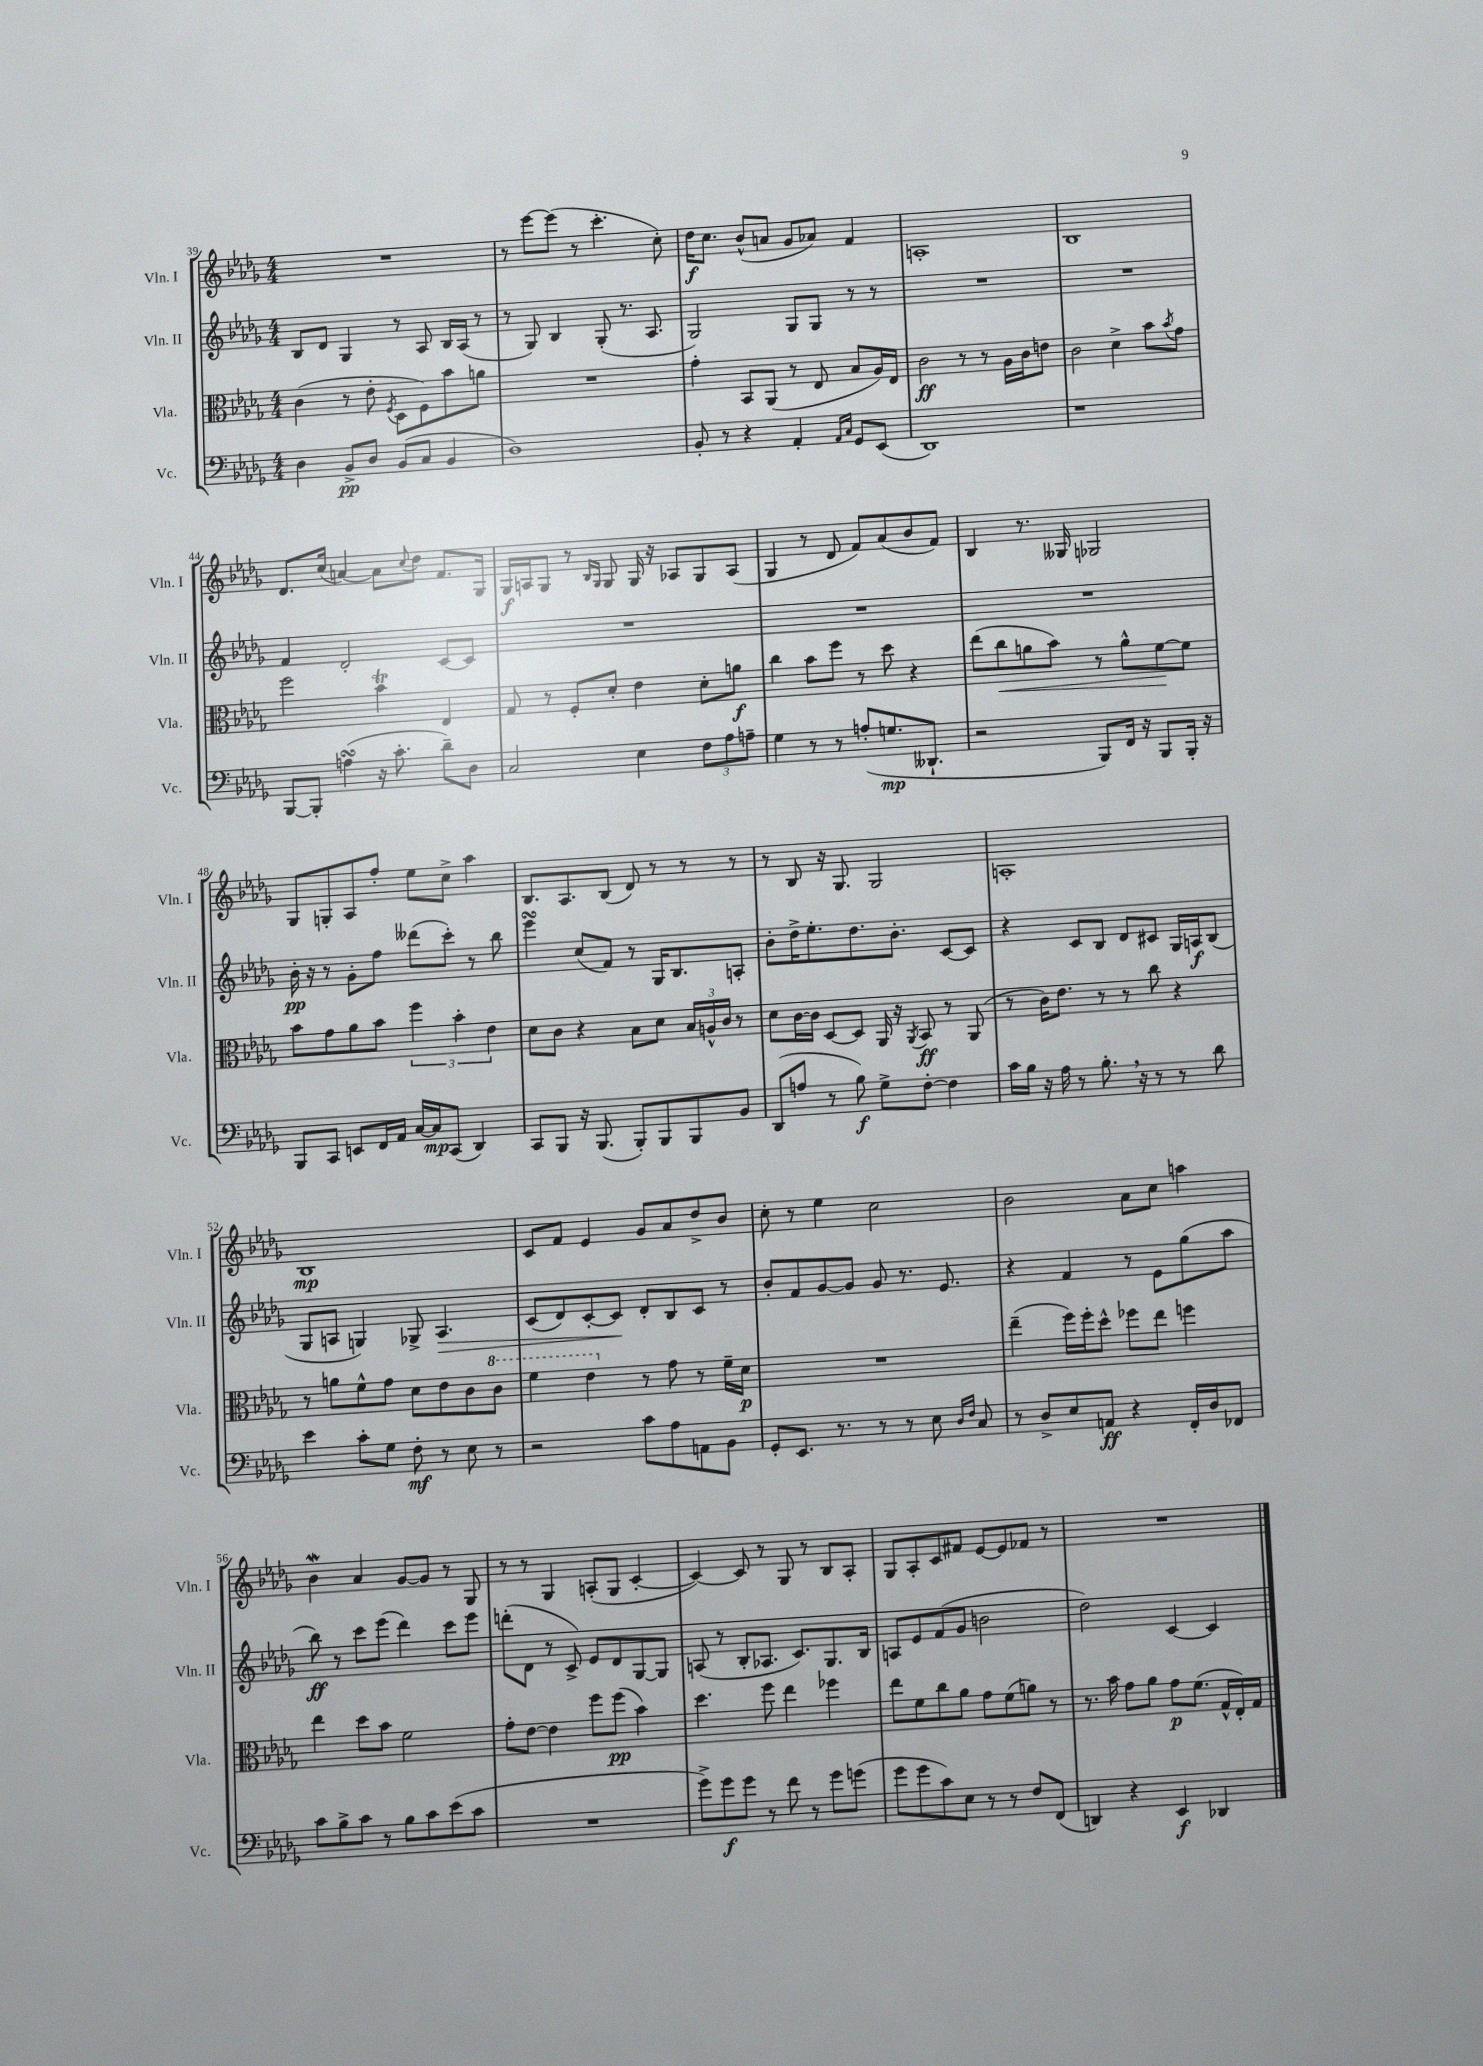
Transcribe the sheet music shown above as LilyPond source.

<<
\new StaffGroup <<
\new Staff = "s0" \with { instrumentName = "Vln. I" shortInstrumentName = "Vln. I" } {
    \clef treble \key des \major \numericTimeSignature \time 4/4
    R1 |
    r8 ees'''8~ ees'''8( r8 c'''4.-. c''8-.) |
    des''16\f c''8. bes'8-^( a'8 ges'8 aes'8) f'4 |
    a1-. |
    bes1 |
    des'8. c''16( a'4~) a'8 \appoggiatura { c''8 } des''8 f'8. ges16 |
    ges16\f a16 ges8 r8 \grace { bes16 ges16 } ges8 ges16 r16 aes8 ges8 aes8( |
    ges4 r8 des'8 f'8) aes'8( bes'8 f'8) |
    bes4 r8. geses16 ges2 |
    ges8 g8-. aes8 f''8-. ees''8 c''8-> aes''4 |
    bes8. aes8. bes8( des'8) r8 r8 r8 |
    r8 bes8 r16 ges8. ges2 |
    a1-. |
    bes1\mp |
    c'8 f'8 ees'4 ges'8 aes'8 des''8-> bes'8 |
    c''8-. r8 ees''4 c''2 |
    bes'2 aes'8 c''8 a''4 |
    bes'4\mordent aes'4 ges'8~ ges'8 r8 ges8 |
    r8 r8 ges4 a8-.( ges8 c'4~-. |
    c'4~) c'8 r8 ges8 r8 bes8 aes8-. |
    ges8 aes8-. c'8 fis'8 ees'8~ ees'8 fes'8 r8 |
    R1 \bar "|." |
}
\new Staff = "s1" \with { instrumentName = "Vln. II" shortInstrumentName = "Vln. II" } {
    \clef treble \key des \major \numericTimeSignature \time 4/4
    bes8 des'8 ges4 r8 aes8 bes16 aes16( r8 |
    r8 ges8) bes4 ges8-.( r8. aes8. |
    ges2) ges8 ges8 r8 r8 |
    R1 |
    R1 |
    f'4 des'2-. c'8~ c'8 |
    R1 |
    R1 |
    R1 |
    bes'16-.\pp r16 r8 ges'8-. f''8 deses'''8( c'''8-.) r8 bes''8 |
    ees'''4\turn c''8( f'8) r8 ges16 bes8. a8-. |
    bes'8-. des''16-> ees''8.-. des''8. bes'8.-. c'8~ c'8 |
    r4 c'8 bes8 des'8 cis'8 ges16 a16\f bes8( |
    ges8 a8 g4) ges8-> a4.\> |
    c'8( des'8) c'8~-. c'8\! des'8-. bes8 c'8 r8 |
    bes'8-. f'8 ges'8~ ges'8 ges'8 r8. ees'8. |
    r4 f'4 r8 ees'8 ges''8( aes''8 |
    bes''8\ff) r8 c'''8 ees'''8( des'''4) c'''8 ees'''8 |
    d'''8-.( des'8 r8 c'8->) ees'8 des'8 ges8~ ges8 |
    a8( r8 bes8-. aes8. c'8.) ges8. bes16 |
    a8 ees'8 f'8( ges'8 b'2 |
    des''2) c'4~ c'4 \bar "|." |
}
\new Staff = "s2" \with { instrumentName = "Vla." shortInstrumentName = "Vla." } {
    \clef alto \key des \major \numericTimeSignature \time 4/4
    c'4( r8 ees'8-. \acciaccatura { f8 } des8 f8) bes'8 a'8 |
    R1 |
    ges'4-. bes,8 aes,8( r8 ees8 bes8 aes16) ees16 |
    c'2\ff r8 r8 aes16 c'16 e'8 |
    c'2 des'4-> bes'8 \acciaccatura { bes'8 } ges'8 |
    f''2 bes'4\trill ees4 |
    ges8 r8 f8-. des'8-. ees'4 des'8-. a'8\f |
    c''4 bes'8 f''8 r8 des''8 r4 |
    ees''8( c''8\< a'8 bes'8) r8 a'8-^ f'8~\! f'8 |
    bes'8 ges'8 aes'8 bes'8 \tuplet 3/2 { f''4 bes'4-. ees'4 } |
    des'8 c'8 r4 bes8 des'8 \tuplet 3/2 { bes16 a16-^ c'16 } r8 |
    des'8 c'16~ c'16 des8~ des8 aes,16 r16 \acciaccatura { aes,8 } bes,8\ff r8 aes,8( |
    r8 c'16) ees'8. r8 r8 c''8 r4 |
    r8 a'8 f'8-^ ges'8 des'8 ees'8 c'8 \ottava #1 c''8 |
    f''4 ees''4 \ottava #0 r8 ges'8 r8 f'16-- des'16\p |
    R1 |
    ees''4--( f''16) f''16-. des''8-^ fes''8 ees''8 f''4 |
    ees''4 des''8 bes'8 f'2 |
    ges'8-. ees'8~ ees'4 f''8 f''8\pp( bes'4) |
    des''4. f''8 ees''4 fes''4 |
    ees''8 f'8 c''8 aes'8 ges'8 f'8( a'8) r8 |
    r8. bes'16 ges'8 aes'8 ges'8\p f'8.( ges16-^ ees16-.) ges16 \bar "|." |
}
\new Staff = "s3" \with { instrumentName = "Vc." shortInstrumentName = "Vc." } {
    \clef bass \key des \major \numericTimeSignature \time 4/4
    des4 bes,8->\pp des8 bes,8( c8 bes,4 |
    des1) |
    bes,8-. r8 r4 aes,4-. \grace { aes,16 c16 } ges,8 ees,8( |
    des,1) |
    r1 |
    bes,,8~ bes,,8-. a4\turn( r16 c'8.-. des'8--) des8 |
    c2 ees4 \tuplet 3/2 { f8 aes8 a8-- } |
    ges4 r8 r8 a8-.( g8.\mp deses,8.-! |
    r2 bes,,8) f,16 r16 bes,,8 bes,,16-. r16 |
    bes,,8 c,8 e,8 f,16 aes,16 c16~ c16\mp c,8( des,4) |
    c,8 bes,,8 r16 bes,,8.( bes,,8-.) bes,,8 bes,,8 bes,8 |
    des,8( a8 r8 bes8\f) ges8-> f8~-. f4 |
    c'16 bes16 r16 aes16 r8 bes8.-. \breathe r16 r8 r8 des'8 |
    ees'4 c'8-. ges8 f8-.\mf r8 ees8 r8 |
    r2 c'8 aes8 a,8 bes,8 |
    ges,8-. ees,8. r8. r8 r8 ees8 \grace { des16 f16 } c8 |
    r8 des8-> ees8 a,8\ff r4 f,16-. des16 fes,8 |
    c'8 bes8-> c'8 r8 bes8 c'8 ees'8( c'8 |
    R1 |
    ges'8->) ges'8\f ges'8 r8 f'8 r8 ges'8 g'8( |
    ges'8 ges'8 c'8) ees8 r8 r8 f8 f,8( |
    d,4) r4 ees,4\f des,4 \bar "|." |
}
>>
>>
\layout { \context { \Score currentBarNumber = #39 } }
